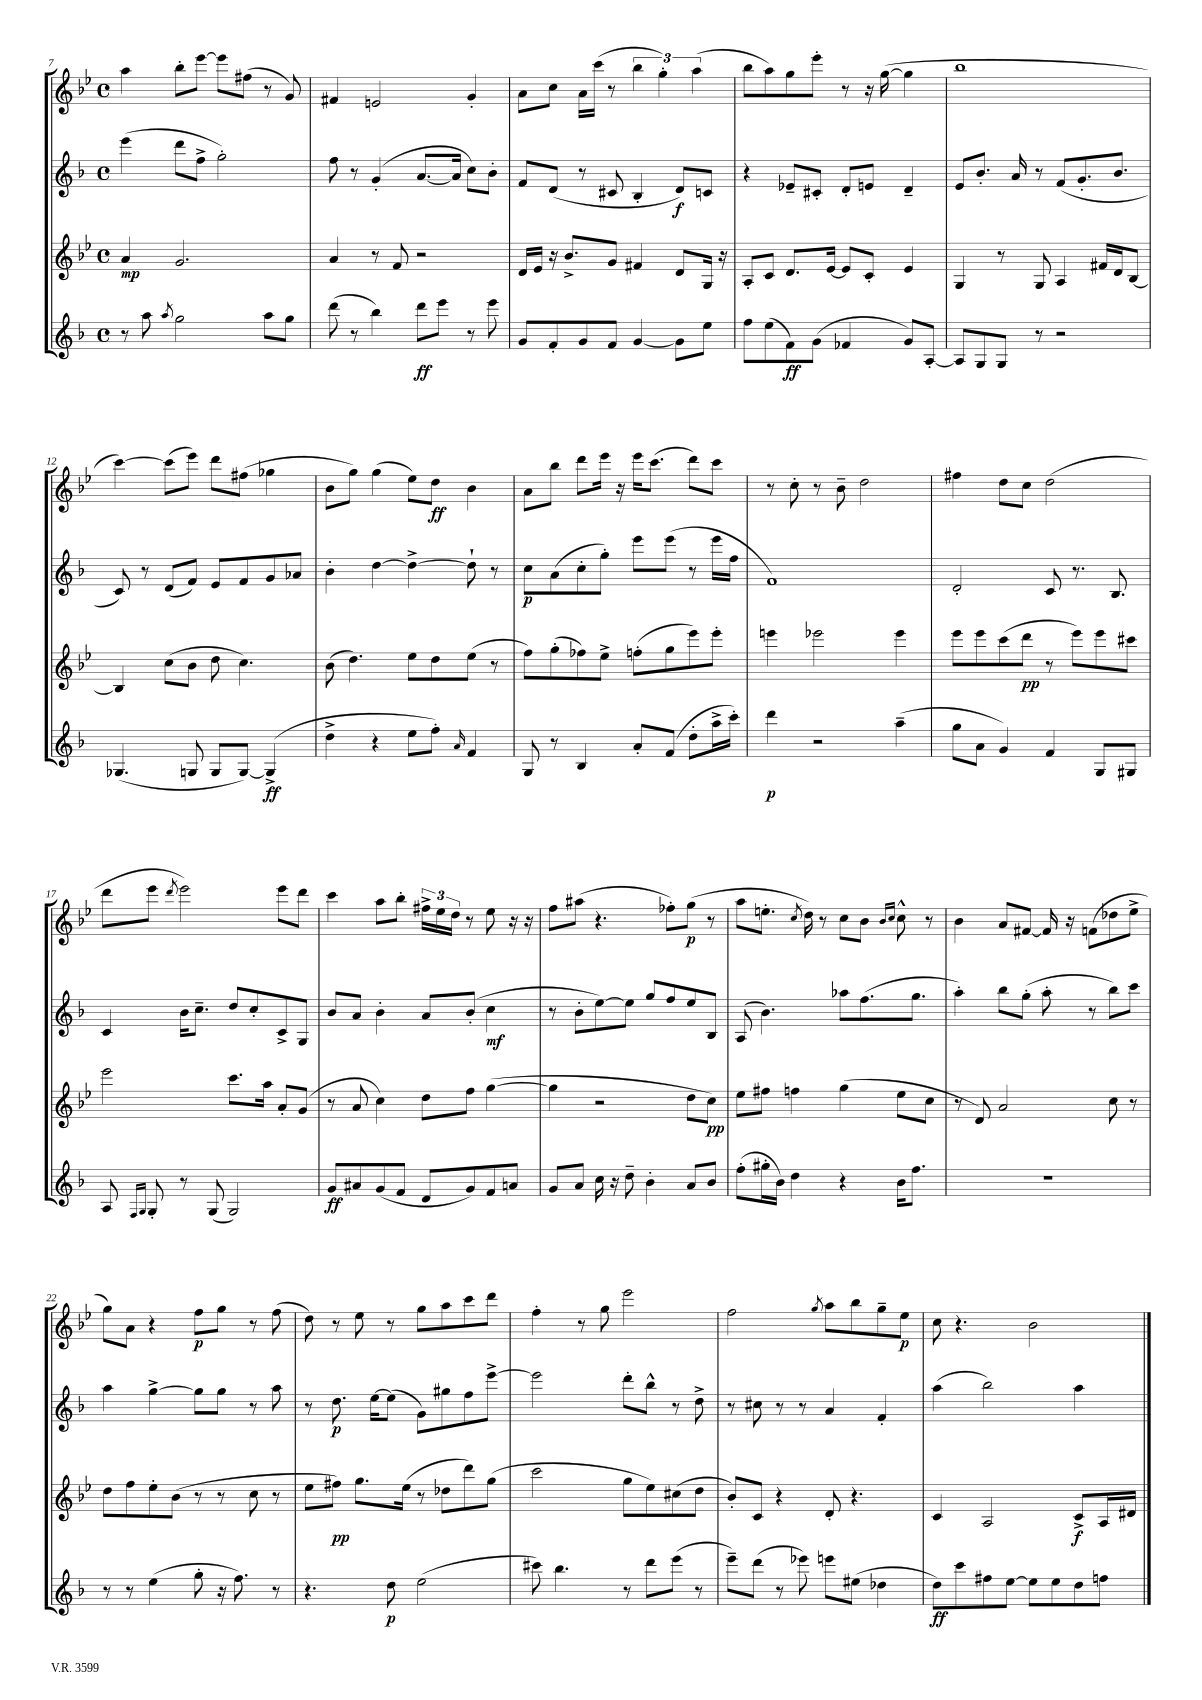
<<
\new StaffGroup <<
\new Staff = "s0" {
    \clef treble \key bes \major \defaultTimeSignature \time 4/4
    a''4 bes''8-. ees'''8~ ees'''8 fis''8( r8 g'8) |
    fis'4 e'2 g'4-. |
    a'8 c''8 a'16 c'''16( r8 \tuplet 3/2 { bes''4 g''4-.) a''4( } |
    bes''8 a''8) g''8 ees'''8-. r8 r16 g''16~( g''4 |
    bes''1 |
    c'''4~) c'''8( ees'''8) d'''8 fis''8( ges''4 |
    bes'8 g''8) g''4( ees''8) d''8\ff bes'4 |
    a'8 bes''8 d'''8 ees'''16 r16 ees'''16 c'''8.( d'''8) c'''8 |
    r8 c''8-. r8 bes'8-- d''2 |
    fis''4 d''8 c''8 d''2( |
    d'''8 ees'''8 \acciaccatura { d'''8 } ees'''2) ees'''8 d'''8 |
    c'''4 a''8 bes''8-. \tuplet 3/2 { fis''16-> ees''16 d''16 } r8 ees''8 r16 r16 |
    f''8 ais''8( r4. fes''8-.) g''8\p( r8 |
    a''8 e''8.-. \acciaccatura { c''8 } d''16) r8 c''8 bes'8 \grace { bes'16 c''16 } c''8-^ r8 |
    bes'4 a'8 fis'8~ fis'16 r16 f'8( des''8 ees''8-> |
    g''8) a'8 r4 f''8\p g''8 r8 f''8( |
    d''8) r8 ees''8 r8 g''8 a''8 c'''8 d'''8 |
    f''4-. r8 g''8 ees'''2 |
    f''2 \acciaccatura { g''8 } a''8 bes''8 g''8-- ees''8\p |
    c''8 r4. bes'2 \bar "|." |
}
\new Staff = "s1" {
    \clef treble \key f \major \defaultTimeSignature \time 4/4
    e'''4( d'''8 f''8-> g''2-.) |
    f''8 r8 g'4-.( a'8.~ a'16 c''8) bes'8-. |
    f'8 d'8( r8 cis'8 bes4-. d'8\f) c'8 |
    r4 ees'8-- cis'8-. d'8-. e'8 d'4-- |
    e'8 bes'8.-. a'16 r8 f'8( g'8.-. bes'8. |
    c'8) r8 d'8( f'8) e'8 f'8 g'8 aes'8 |
    bes'4-. d''4~ d''4~-> d''8-! r8 |
    c''8\p a'8( c''8-. g''8-.) e'''8 e'''8( r8 e'''16 f''16 |
    f'1) |
    d'2-. c'8 r8. bes8. |
    c'4 bes'16 c''8.-- d''8 c''8-. c'8-> g8 |
    bes'8 a'8 bes'4-. a'8 bes'8-.( c''4\mf |
    r8 bes'8-. e''8~) e''8 g''8 f''8 e''8 bes8 |
    a8( bes'4.) aes''8 f''8.( g''8. |
    a''4-.) bes''8 g''8-.( a''8-. r8 bes''8) c'''8 |
    a''4 g''4~-> g''8 g''8 r8 a''8 |
    r8 d''8.\p e''16~ e''8( g'8) gis''8 f''8 e'''8~-> |
    e'''2 d'''8-. bes''8-^ r8 d''8-> |
    r8 cis''8 r8 r8 a'4 f'4-. |
    a''4( bes''2) a''4 \bar "|." |
}
\new Staff = "s2" {
    \clef treble \key bes \major \defaultTimeSignature \time 4/4
    a'4\mp g'2. |
    a'4 r8 f'8 r2 |
    d'16 ees'16 r16 bes'8.-> g'8 fis'4 d'8 g16 r16 |
    a8-. c'8 d'8. ees'16~ ees'8 c'8-. ees'4 |
    g4 r8 g8 a4 fis'16 d'16 bes8~ |
    bes4 c''8( bes'8 d''8 c''4.) |
    bes'8( d''4.) ees''8 d''8 ees''8( r8 |
    f''8) g''8-.( fes''8) ees''8-> f''8-.( g''8 ees'''8) ees'''8-. |
    e'''4 ees'''2 ees'''4 |
    ees'''8 ees'''8 c'''8( d'''8\pp r8 ees'''8) ees'''8 cis'''8 |
    ees'''2 c'''8. a''16 a'8-. g'8( |
    r8 a'8 c''4) d''8 f''8 g''4~( |
    g''4 r2 d''8 c''8\pp) |
    ees''8 fis''8 f''4 g''4( ees''8 c''8 |
    r8 d'8) a'2 c''8 r8 |
    d''8 f''8 ees''8-. bes'8( r8 r8 c''8 r8 |
    ees''8 fis''8\pp) g''8. ees''16( r8 des''8 d'''8) g''8( |
    c'''2 g''8 ees''8) cis''8( d''8 |
    bes'8-.) c'8 r4 d'8-. r4. |
    c'4 a2 c'8->\f a16 dis'16 \bar "|." |
}
\new Staff = "s3" {
    \clef treble \key f \major \defaultTimeSignature \time 4/4
    r8 a''8 \acciaccatura { a''8 } g''2 a''8 g''8 |
    d'''8( r8 bes''4) d'''8\ff e'''8 r8 e'''8 |
    g'8 f'8-. g'8 f'8 g'4~ g'8 e''8 |
    f''8 e''8( f'8\ff) g'8( fes'4 g'8) a8~-. |
    a8 g8 g8 r8 r2 |
    ges4.( g8 g8 g8~) g4->\ff( |
    d''4-> r4 e''8 f''8-.) \grace { a'16 } f'4 |
    g8 r8 bes4 a'8-. f'8( d''8-. a''16-> c'''16-.) |
    d'''4\p r2 a''4--( |
    g''8 a'8 g'4) f'4 g8 gis8 |
    a8 \grace { f16 g16 } g8-. r8 g8( g2) |
    g'8\ff ais'8 g'8( f'8 d'8 g'8) f'8 a'8 |
    g'8 a'8 c''16 r16 d''8-- bes'4-. a'8 bes'8 |
    f''8-.( gis''16-. bes'16) d''4 r4 bes'16 f''8. |
    R1 |
    r8 r8 e''4( g''8-. r16 f''8.) r8 |
    r4. d''8\p e''2( |
    cis'''8) bes''4. r8 d'''8 e'''8( r8 |
    e'''8--) d'''8( r8 ees'''8) e'''8 eis''8( des''4 |
    d''8\ff) c'''8 fis''8 e''8~ e''8 e''8 d''8 f''8 \bar "|." |
}
>>
>>
\layout { \context { \Score currentBarNumber = #7 } }
